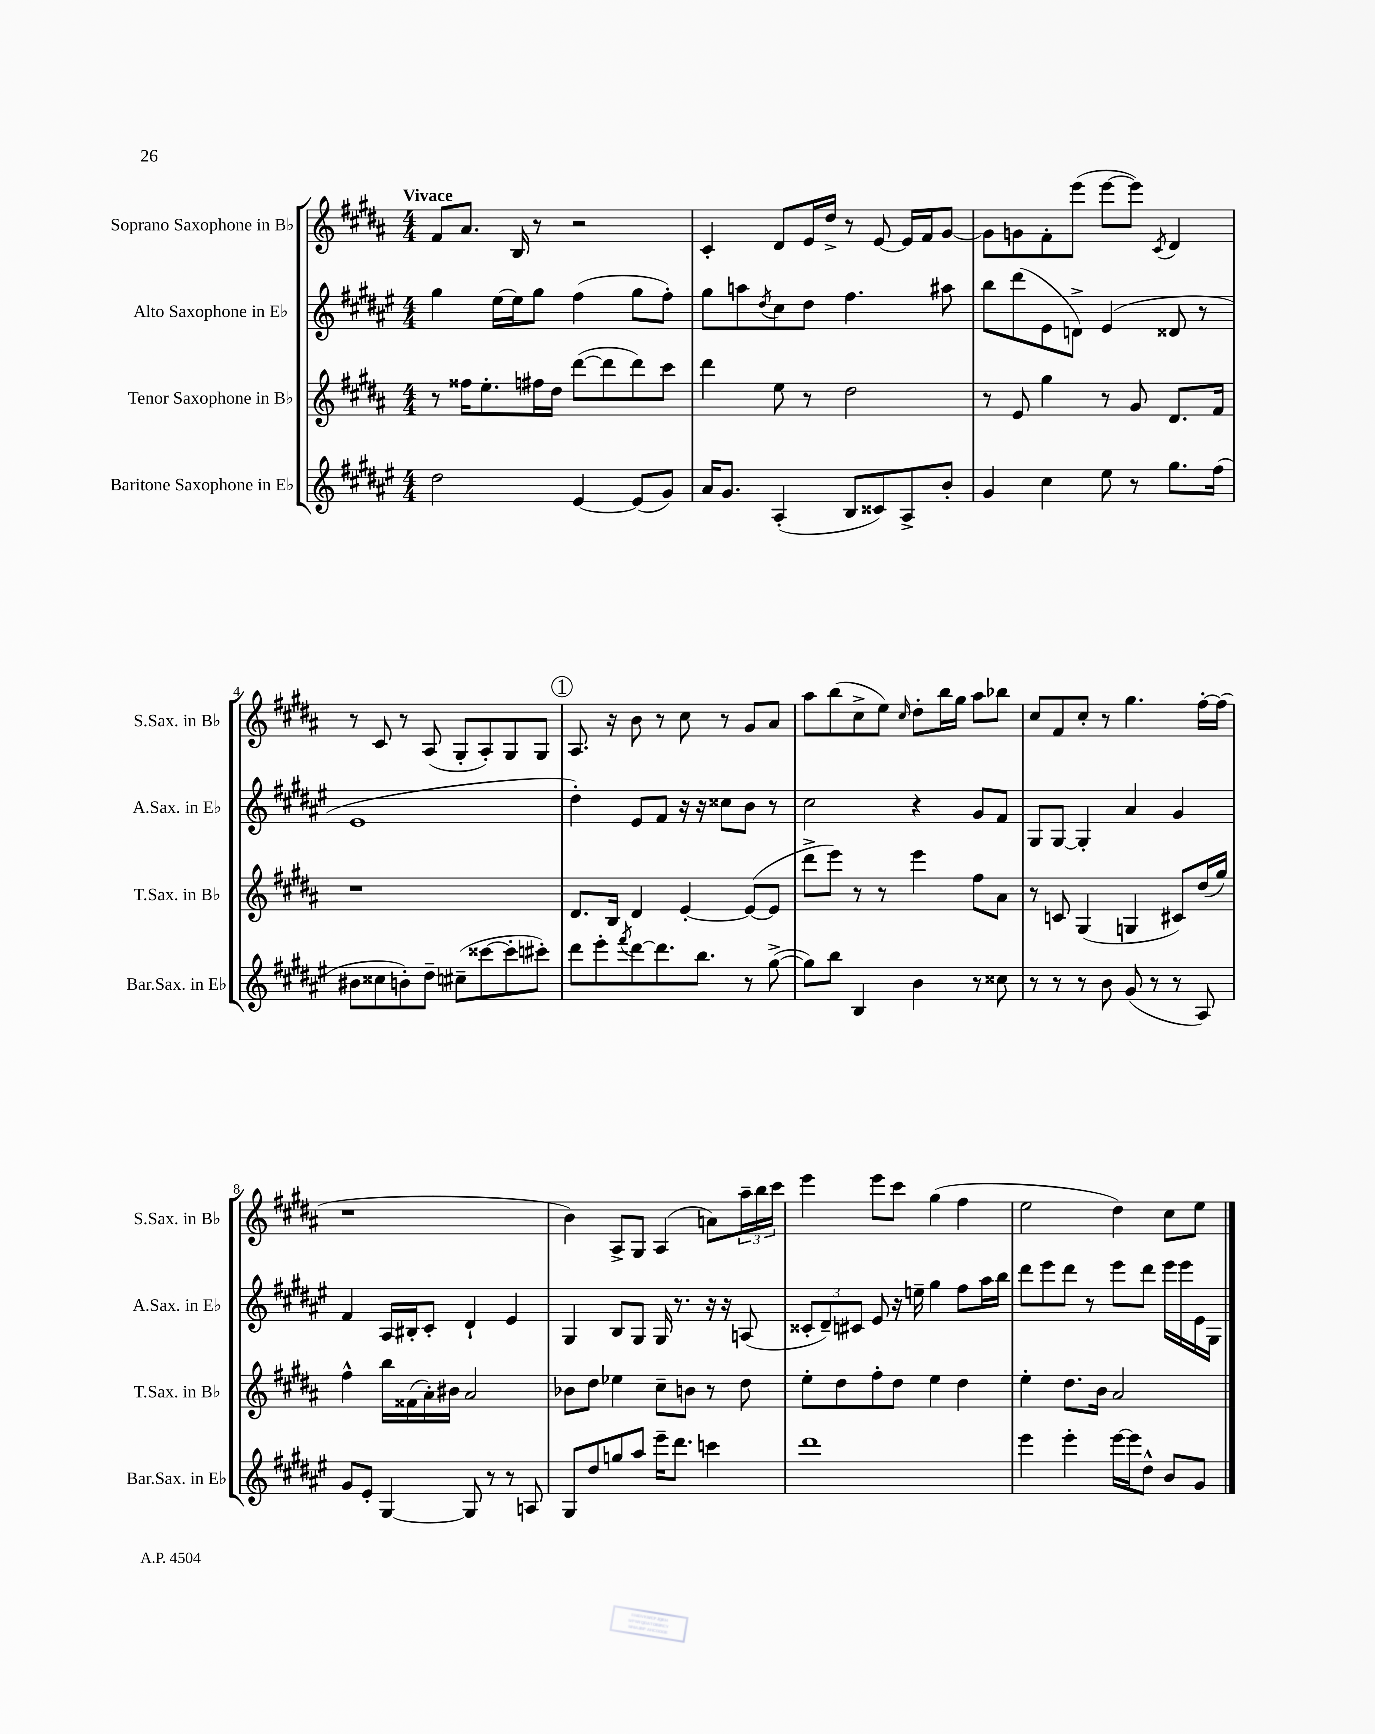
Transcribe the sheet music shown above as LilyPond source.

<<
\new StaffGroup <<
\new Staff = "s0" \with { instrumentName = "Soprano Saxophone in Bb" shortInstrumentName = "S.Sax. in Bb" } {
    \clef treble \key b \major \numericTimeSignature \time 4/4 \tempo "Vivace"
    fis'8 ais'8. b16 r8 r2 |
    cis'4-. dis'8 e'16 dis''16-> r8 e'8~ e'16 fis'16 gis'8~ |
    gis'8 g'8 fis'8-. e'''8( e'''8~ e'''8) \acciaccatura { cis'8 } dis'4 |
    r8 cis'8 r8 ais8( gis8-. ais8-.) gis8 gis8 |
    \mark \markup { \circle "1" } ais8. r16 b'8 r8 cis''8 r8 gis'8 ais'8 |
    ais''8 b''8( cis''8-> e''8) \grace { cis''16 } dis''8-. b''16 gis''16 ais''8 bes''8 |
    cis''8 fis'8 cis''8-. r8 gis''4. fis''16~-. fis''16( |
    r1 |
    b'4) ais8-> gis8 ais4( a'8) \tuplet 3/2 { ais''16-- b''16 cis'''16 } |
    e'''4 e'''8 cis'''8 gis''4( fis''4 |
    e''2 dis''4) cis''8 e''8 \bar "|." |
}
\new Staff = "s1" \with { instrumentName = "Alto Saxophone in Eb" shortInstrumentName = "A.Sax. in Eb" } {
    \clef treble \key fis \major \numericTimeSignature \time 4/4
    gis''4 eis''16~ eis''16 gis''8 fis''4( gis''8 fis''8-.) |
    gis''8 a''8 \acciaccatura { dis''8 } cis''8 dis''8 fis''4. ais''8 |
    b''8 dis'''8( eis'8 d'8->) eis'4( disis'8 r8 |
    eis'1 |
    \mark \markup { \circle "1" } dis''4-.) eis'8 fis'8 r16 r16 cisis''8 b'8 r8 |
    cis''2 r4 gis'8 fis'8 |
    gis8 gis8~ gis4-. ais'4 gis'4 |
    fis'4 ais16 bis16-. cis'8-. dis'4-! eis'4 |
    gis4 b8 gis8 gis16 r8. r16 r16 a8( |
    \tuplet 3/2 { cisis'8-. dis'8--) cis'8 } eis'8 r16 e''16-- gis''4 fis''8 ais''16 b''16 |
    dis'''8 eis'''8 dis'''8 r8 eis'''8 dis'''8 eis'''16 eis'''16 eis'16 gis16 \bar "|." |
}
\new Staff = "s2" \with { instrumentName = "Tenor Saxophone in Bb" shortInstrumentName = "T.Sax. in Bb" } {
    \clef treble \key b \major \numericTimeSignature \time 4/4
    r8 fisis''16 e''8.-. fis''16 dis''16 dis'''8~( dis'''8 dis'''8) cis'''8 |
    dis'''4 e''8 r8 dis''2 |
    r8 e'8 gis''4 r8 gis'8 dis'8. fis'16 |
    r1 |
    \mark \markup { \circle "1" } dis'8. b16 dis'4 e'4~-. e'8~( e'8 |
    dis'''8-> e'''8) r8 r8 e'''4 fis''8 ais'8 |
    r8 c'8 gis4( g4 cis'8) dis''16( gis''16) |
    fis''4-^ b''16 fisis'16( ais'16-.) bis'16 ais'2 |
    bes'8 dis''8 ees''4 cis''8-- b'8 r8 dis''8 |
    e''8-. dis''8 fis''8-. dis''8 e''4 dis''4 |
    e''4-. dis''8. b'16 ais'2 \bar "|." |
}
\new Staff = "s3" \with { instrumentName = "Baritone Saxophone in Eb" shortInstrumentName = "Bar.Sax. in Eb" } {
    \clef treble \key fis \major \numericTimeSignature \time 4/4
    dis''2 eis'4~ eis'8( gis'8) |
    ais'16 gis'8. ais4-.( b8 cisis'8) ais8-> b'8-. |
    gis'4 cis''4 eis''8 r8 gis''8. fis''16( |
    bis'8 cisis''8 b'8-.) dis''8-- cis''8--( cisis'''8~ cisis'''8-. cis'''8-.) |
    \mark \markup { \circle "1" } dis'''8 eis'''8-. \acciaccatura { fis'''8 } dis'''8~ dis'''8. b''8. r8 gis''8~->( |
    gis''8) b''8 b4 b'4 r8 cisis''8 |
    r8 r8 r8 b'8 gis'8( r8 r8 ais8) |
    gis'8 eis'8-. gis4~ gis8 r8 r8 a8 |
    gis8 dis''8 g''8 ais''8 eis'''16-- dis'''8. c'''4 |
    dis'''1 |
    eis'''4 eis'''4-. eis'''16~ eis'''16 dis''8-^ b'8 gis'8 \bar "|." |
}
>>
>>
